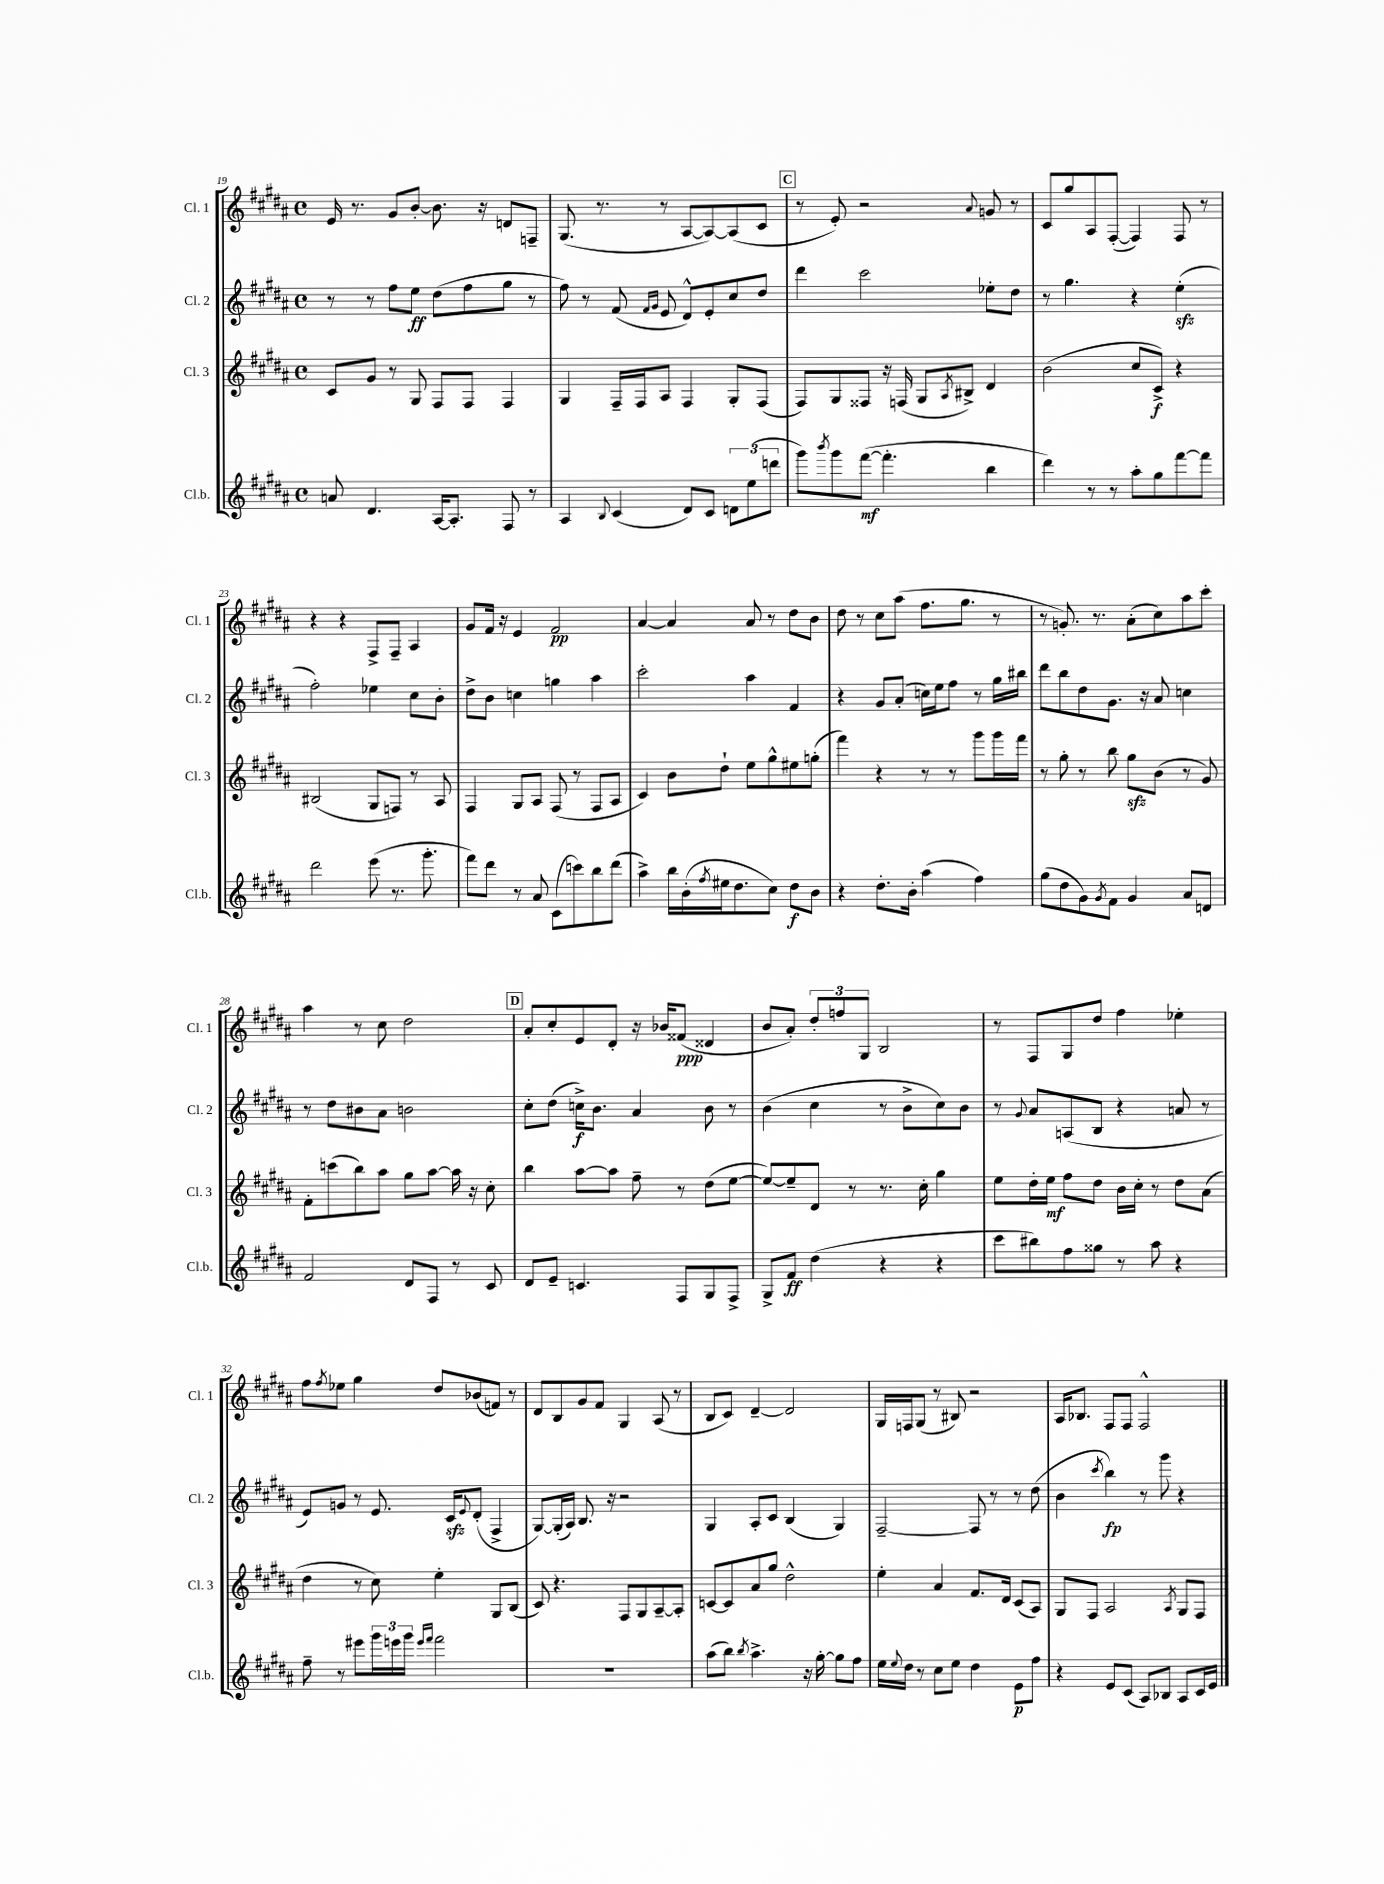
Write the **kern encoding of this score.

**kern	**kern	**kern	**kern
*staff4	*staff3	*staff2	*staff1
*clefG2	*clefG2	*clefG2	*clefG2
*k[f#c#g#d#a#]	*k[f#c#g#d#a#]	*k[f#c#g#d#a#]	*k[f#c#g#d#a#]
*M4/4	*M4/4	*M4/4	*M4/4
*met(c)	*met(c)	*met(c)	*met(c)
8a/	8c#/L	8r	16e/
.	.	.	8.r
4.d#/	8g#/J	8r	.
.	8r	8ff#\L	8g#/L
.	8G#/	8ee\J	[8b'/J
[16A#/LK	8F#/L	(8dd#\L	8.b\]
8.A#'/]J	.	.	.
.	8F#/J	8ff#\	.
.	.	.	16r
8F#/	4F#/	8gg#\J	8d/L
8r	.	8r	8F~/J
=	=	=	=
4A#/	4G#/	8ff#\)	(8.G#/
.	.	8r	.
.	.	.	8.r
8qqB/	.	.	.
(4c#/	16F#~/LL	(8f#/	.
.	16F#/J	.	.
.	.	16qqf#/LL	.
.	.	16qqg#/JJ	.
.	8A#/J	8e/	8r
8d#/L)	4F#/	8d#^^/L)	[8A#/L
8c#/J	.	8e'/	8A#/_)
12d\L	8G#'/L	8cc#/	(8A#/]
(12ee\	.	.	.
.	(8F#/J	8dd#/J	8c#/J
12ddd\J	.	.	.
=	=	=	=
8ggg#\L)	8F#/L)	4ddd#\	8r
8qbbb/	.	.	.
8ggg#\	8G#/	.	8e'/)
([8fff#\J	8F##/J	2ccc#\	2r
4.fff#'\]	16r	.	.
.	(16F/	.	.
.	8G#/L	.	.
.	8qA#/	.	.
.	8B#^/J)	.	.
.	.	.	8qqa#/
4bb\	4d#/	8ee-'\L	8g/
.	.	8dd#\J	8r
=	=	=	=
4ddd#\)	(2b\	8r	8c#/L
.	.	4.gg#\	8gg#/
8r	.	.	8A#/
8r	.	.	([8F#'/J
8aa#'\L	8cc#/L	4r	4F#/])
8gg#\	8c#^/J)	.	.
[8fff#\	4r	(4ee'\	8F#/
8fff#\]J	.	.	8r
=	=	=	=
2ddd#\	(2B#/	2ff#'\)	4r
.	.	.	4r
(8eee\	8G#/L	4ee-\	8F#^/L
8.r	8F/J)	.	8F#~/J
.	8r	8cc#\L	4A#/
8.ggg#'\	.	.	.
.	8A#/	8b'\J	.
=	=	=	=
8fff#\L)	4F#/	8dd#^\L	8g#/L
8ddd#\J	.	8b\J	16f#/Jk
.	.	.	16r
8r	8G#/L	4cc\	4e/
8a#/	8A#/J	.	.
(8c#\L	(8F#/	4gg\	2f#/
8ccc\)	8r	.	.
8bb\	8F#/L	4aa#\	.
(8ddd#\J	8A#/J	.	.
=	=	=	=
4aa#^\)	4c#/)	2ccc#'\	[4a#/
16bb\LL	8b\L	.	4a#/]
(16b'\	.	.	.
8qff#/	.	.	.
16ee#\J	8dd#`\J	.	.
8.dd#\	.	.	.
.	8ee\L	4aa#\	8a#/
8cc#\J)	8gg#^^\	.	8r
8dd#\L	8ee#\	4f#/	8dd#\L
8b\J	(8gg'\J	.	8b\J
=	=	=	=
4r	4fff#\)	4r	8dd#\
.	.	.	8r
8.dd#'\L	4r	8g#/L	8cc#\L
.	.	(8a#'/J	(8aa#\J
16b'\Jk	.	.	.
(4aa#\	8r	16cc\LL)	8.ff#\L
.	.	16ee\J	.
.	8r	8ff#\J	.
.	.	.	8.gg#\J
4ff#\)	8ggg#\L	8r	.
.	16ggg#\L	16gg#\LL	8r
.	16fff#\JJ	16bb#\JJ	.
=	=	=	=
(8gg#\L	8r	8ddd#\L	8r
8dd#\	8gg#'\	8bb\	8.g'/)
8g#\)	8r	8dd#\	.
.	.	.	8.r
8qg#/	.	.	.
8f#\J	8bb\	8.g#\J	.
4g#/	8gg#\L	.	(8a#'\L
.	.	16r	.
.	(8b\J	8a#/	8cc#\)
8a#/L	8r	4cc\	8aa#\
8d/J	8g#/)	.	8ccc#'\J
=	=	=	=
2f#/	8f#'\L	8r	4aa#\
.	(8ccc\	8dd#\L	.
.	8bb\)	8b#\	8r
.	8aa#\J	8a#\J	8cc#\
8d#/L	8gg#\L	2b\	2dd#\
8F#/J	[8aa#\J	.	.
8r	16aa#\]	.	.
.	16r	.	.
8c#/	8cc#'\	.	.
=	=	=	=
8d#/L	4bb\	8cc#'\L	8a#'/L
8e~/J	.	(8dd#\J	8cc#'/
4.c/	[8aa#\L	16cc^\LK)	8e/
.	.	8.b\J	.
.	8aa#\]J	.	8d#'/J
.	8ff#~\	4a#/	16r
.	.	.	16b-/LK
8F#/L	8r	.	(8f##/J
8G#/	(8dd#\L	8b\	4d##/
8F#^/J	[8ee\J	8r	.
=	=	=	=
8G#^/L	8ee/_L)	(4b\	8b/L
8f#/J	8ee~/]	.	8a#'/J)
(4dd#\	8d#/J	4cc#\	12dd#'/L
.	.	.	12ff/
.	8r	.	.
.	.	.	12G#/J
4r	8.r	8r	2B/
.	.	8b^\L	.
.	16cc#'\	.	.
4r	4gg#\	8cc#\)	.
.	.	8b\J	.
=	=	=	=
8ccc#\L	8ee\L	8r	8r
.	.	8qqg#/	.
8bb#\)	16dd#'\L	8a#/L	8F#/L
.	16ee\JJ	.	.
8ff#\	8ff#\L	(8A/	8G#/
8gg##\J	8dd#\J	8B/J	8dd#/J
8r	16b\LL	4r	4ff#\
.	16cc#'\JJ	.	.
8aa#\	8r	.	.
4r	8dd#\L	8a/	4ee-'\
.	(8a#\J	8r	.
=	=	=	=
8ff#~\	4dd#\	8e/L)	8ff#\L
.	.	.	8qff#/
8r	.	8g/J	8ee-\J
8eee#\L	8r	8r	4gg#\
24ggg#\L	8cc#\)	8.e/	.
24eee\	.	.	.
24ggg#\JJ	.	.	.
16qqeee/LL	.	.	.
16qqfff#/JJ	.	.	.
2fff#\	4ee'\	.	8dd#/L
.	.	16c#/LK	.
.	.	8qqe/	.
.	.	(8d#'/J	(8b-/
.	8G#/L	4F#^/	8f/J)
.	(8B/J	.	8r
=	=	=	=
1r	8c#/)	[8G#/L)	8d#/L
.	4.r	(16G#'/]L	8B/
.	.	16A#/JJ)	.
.	.	8.B/	8g#/
.	.	.	8f#/J
.	.	16r	.
.	8F#/L	2r	4G#/
.	8G#/	.	.
.	[8A#~/	.	(8A#/
.	8A#'/]J	.	8r
=	=	=	=
(8aa#\L	[8c/L	4G#/	8B/L
8bb\J)	8c/]	.	8c#/J)
8qbb/	.	.	.
4.aa#^\	8a#/	8A#'/L	[4d#~/
.	8gg#/J	8c#/J	.
.	2dd#^^\	(4B/	2d#/]
16r	.	.	.
[16gg#'\	.	.	.
8gg#\]L	.	4G#/)	.
8ff#\J	.	.	.
=	=	=	=
16ee\LL	4ee'\	[2F#~/	16G#/LL
8qqee/	.	.	.
16dd#\JJ	.	.	16F/J
8r	.	.	(8G#/J
8cc#\L	4a#/	.	8r
8ee\J	.	.	8B#/)
4dd#\	8.f#/L	8F#/]	2r
.	.	8r	.
.	16d#/Jk	.	.
8e\L	(8c#/L	8r	.
8ff#\J	8A#/J)	(8dd#\	.
=	=	=	=
4r	8G#/L	4b\	16A#/LK
.	.	.	8.B-/J
.	8F#/J	.	.
.	.	8qccc#/	.
8e/L	2A#/	4bb\)	8F#/L
(8c#/J	.	.	8F#/J
8A#/L)	.	8r	2F#^^/
8B-/J	.	8ggg#\	.
.	8qA#/	.	.
8A#/L	8G#/L	4r	.
16c#/L	8F#/J	.	.
16e/JJ	.	.	.
==	==	==	==
*-	*-	*-	*-
